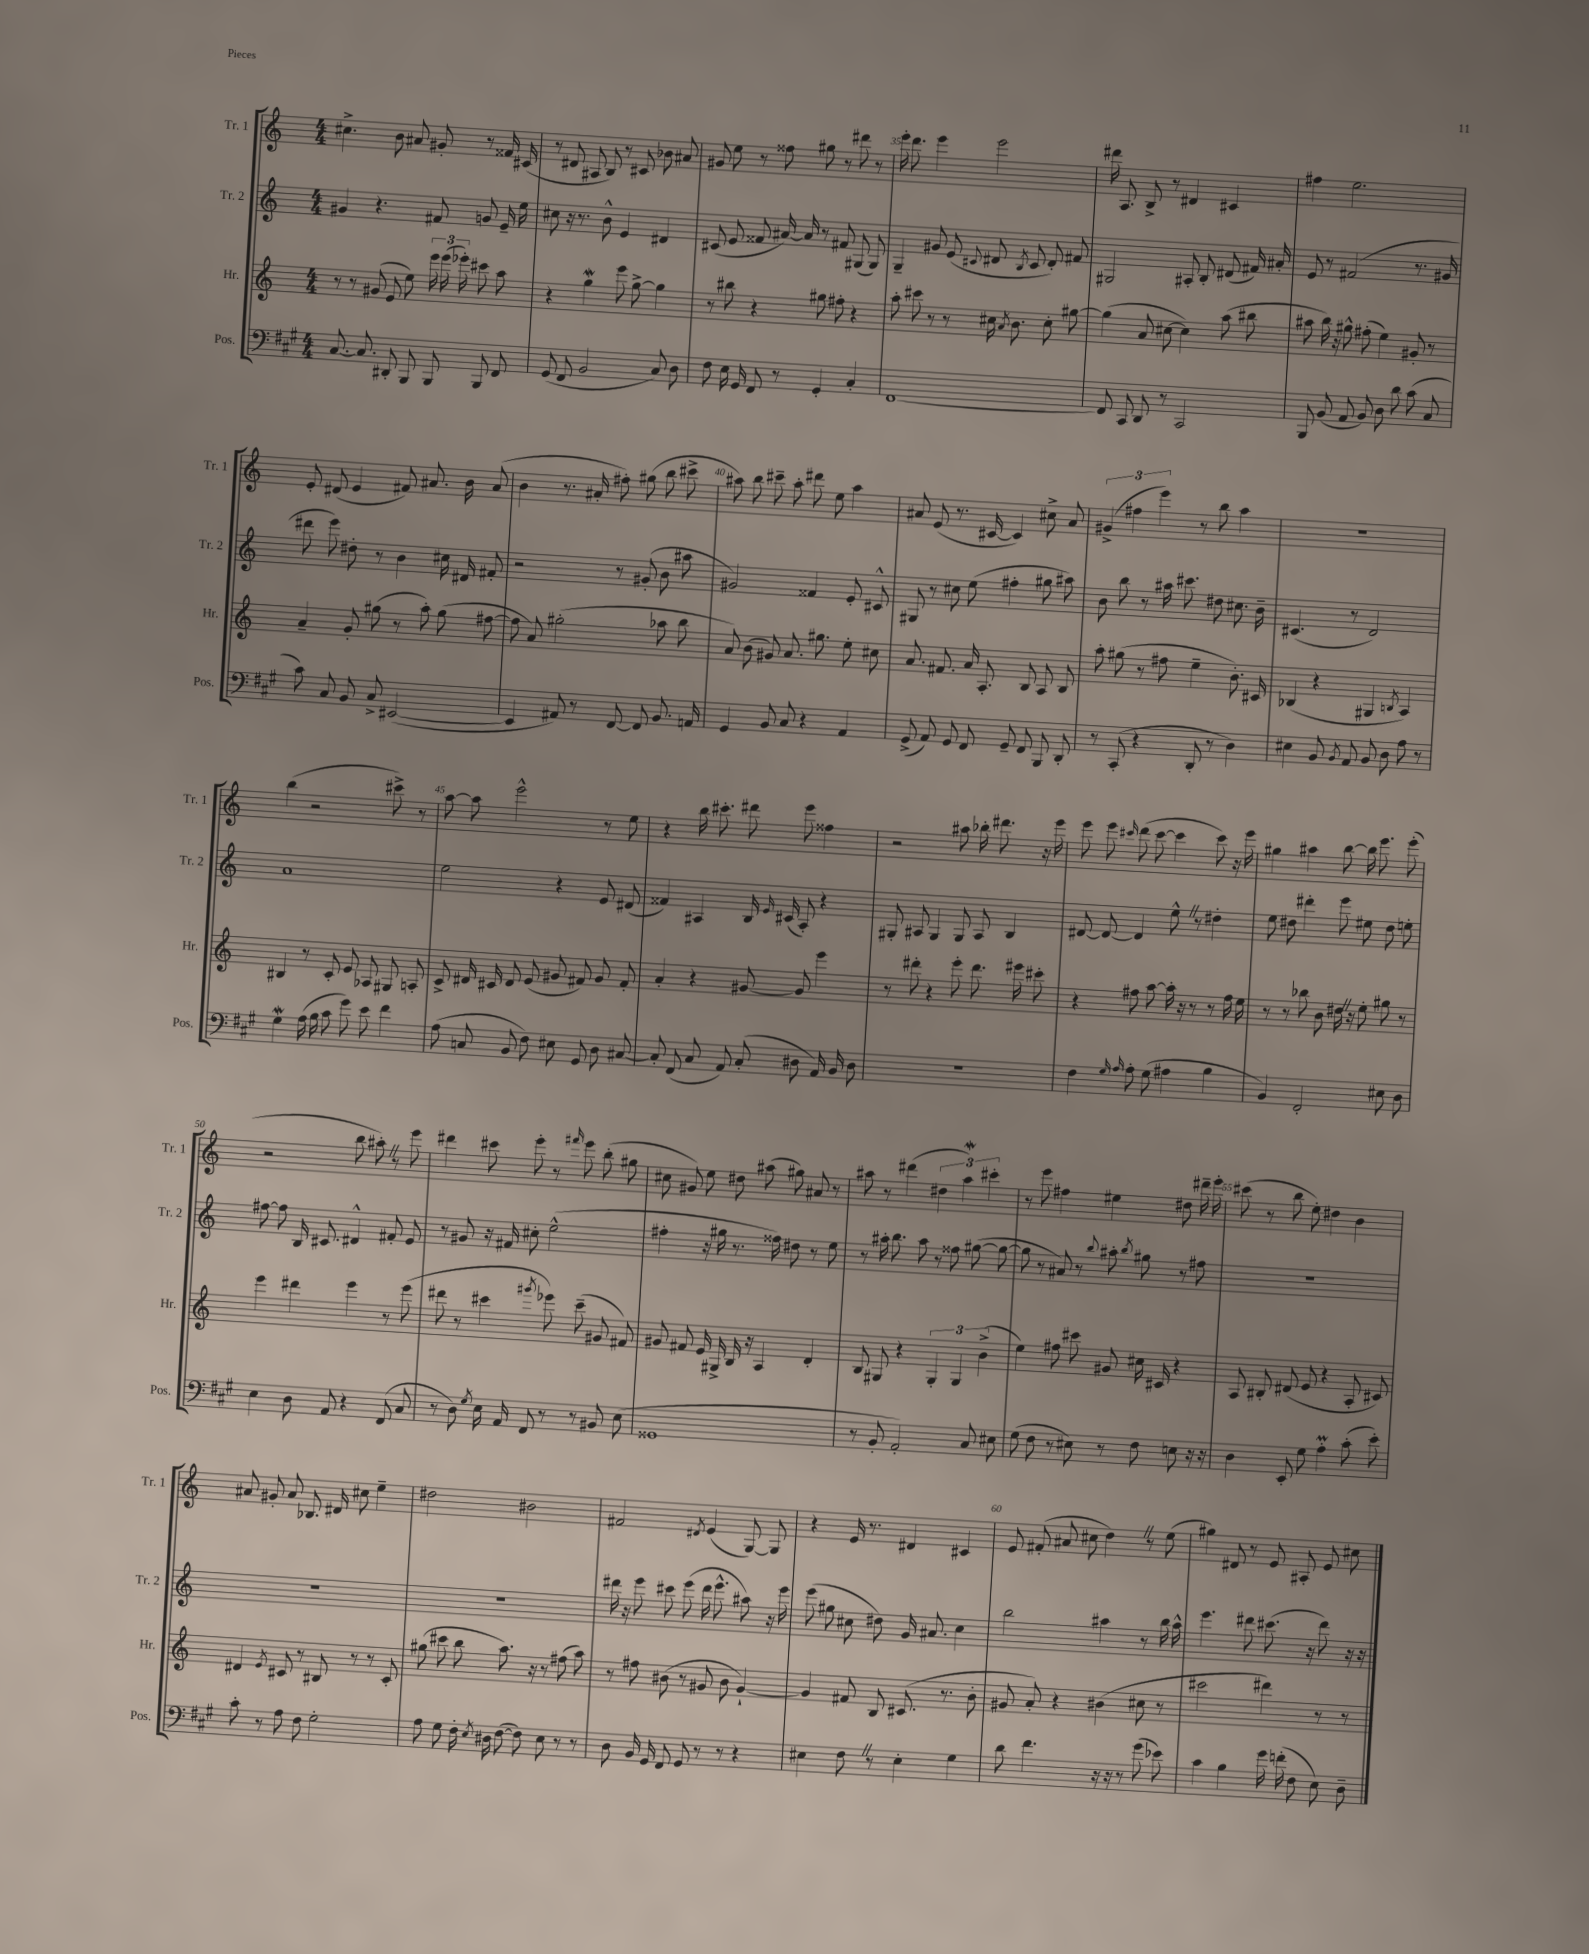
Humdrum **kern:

**kern	**kern	**kern	**kern
*staff4	*staff3	*staff2	*staff1
*clefF4	*clefG2	*clefG2	*clefG2
*k[f#c#g#]	*k[]	*k[]	*k[]
*M4/4	*M4/4	*M4/4	*M4/4
[8.C#/	8r	4g#/	4.cc#^\
.	8r	.	.
8.C#/]	.	.	.
.	(8g#/	4.r	.
8DD#'/	8e/	.	8b\
8BBB/	8ee\)	.	8a#/
8BBB/	24eee\	8f#/	8g#'/
.	(24eee\	.	.
.	24eee-'\)	.	.
8BBB/	8ccc#\	8g/	8r
8FF#/	8aa\	16e~/	16f##/
.	.	16ee\	(16c#/
=	=	=	=
(8GG#/	4r	8cc#\	8r
8FF#/	.	16r	8d#/
.	.	8.r	.
2BB/	4gg\	.	8A#/
.	.	8b^^\	8B/)
.	8eee\	4e/	8r
.	[8gg^\	.	8c#/
8C#/)	4gg\]	4d#/	8b-\
8D\	.	.	8a#/
=	=	=	=
8F#\	8r	(8c#/	8g#/
16E\	8bb#\	8e/	8ee\
16GG#/	.	.	.
8FF#/	4r	8f##/	8r
8r	.	[16a#/)	8ff##\
.	.	16a#/]	.
4GG#'/	8gg#\	8r	8gg#\
.	8ff#'\	8f#/	8r
4C#'/	4r	(8G#/	8ddd#\
.	.	8G#/)	8r
=	=	=	=
[1FF#	8aa'\	4G~/	16eee'\
.	.	.	8.ddd\
.	8ccc#\	.	.
.	8r	8g#/	4eee\
.	8r	(8e/	.
.	.	8qqc#/	.
.	16cc#\	8d#/	2eee\
.	8qa/	.	.
.	8.b\	.	.
.	.	8qB/	.
.	.	8c#/	.
.	8cc#'\	8d#'/)	.
.	[8gg#\	8f#/	.
=	=	=	=
8FF#/]	(4gg#\]	2G#/	16ddd#\
.	.	.	8.A/
8CC#/	.	.	.
8DD/	8a/	.	8B^/
8r	[8cc#\	.	8r
2CC#/	4cc#\])	8A#'/	4d#/
.	.	8B'/	.
.	(8aa\	(8d#/	4c#/
.	8bb#\	16f#/)	.
.	.	16a#'/	.
=	=	=	=
8BBB/	8aa#\	8e/	4ff#\
(8BB/	16bb\)	8r	.
.	16r	.	.
8AA/	8gg#^^\	(2f#/	2.ee\
8BB/)	(8ff#'\	.	.
8D\	4ee\)	.	.
8d\	.	.	.
(8c#\	8g#'/	8.r	.
8C#/	8r	.	.
.	.	16g#/	.
=	=	=	=
8c#\)	4a~/	8ddd#\	8e'/
8C#/	.	8eee\)	(8d#/
8BB/	8g'/	8dd#'\	4e/
8C#^/	(8gg#\	8r	.
([2EE#/	8r	4b\	8f#/)
.	8aa'\)	.	8.a#/
.	(8gg#\	16cc#\	.
.	.	16d#/	16b\
.	[8ff#\	8f#'/	(8a#/
=	=	=	=
4EE#/]	8ff#\]	2r	4b\
.	8a/)	.	.
8AA#/)	(2gg#'\	.	8.r
8r	.	.	.
.	.	.	16a#'/
[8FF#/	.	8r	8ff#'\)
8FF#/]	.	(8g#'/	(8gg#\
8.BB/	8aa-\	8b\	8bb\
.	8bb\	8aa#\	8ccc#^\
16AA/	.	.	.
=	=	=	=
4GG#/	8a/)	2g#/)	8aa#\)
.	(8b\	.	8bb\
8BB/	8g#/)	.	8ccc#~\
8C#/	8.a/	.	8aa#'\
4r	.	4f##/	8ddd#\
.	8.gg#\	.	.
.	.	.	8ee\
4AA/	8ee'\	8e'/	4aa#\
.	8cc#\	8c#^^/	.
=	=	=	=
(8GG#^/	8.a/	8G#/	8a#/
8AA/)	.	8r	(8e/
.	8.f#/	.	.
8GG#/	.	8cc#\	8.r
8FF#/	16a/	(8ee\	.
.	8.A'/	.	[16c#/
8GG#~/	.	4ff#'\	4c#/])
8FF#/	8B/	.	.
8BBB/	8A/	8gg#\	8cc#^\
8DD'/	8B/	8aa#\)	8a#/
=	=	=	=
8r	8aa'\	8b\	(6g#^/
(8CC#'/	(8gg#\	8bb\	.
.	.	.	6ff#\
4r	8r	8r	.
.	.	.	6eee\)
.	8ff#\	16aa#\	.
.	.	8.ccc#\	.
8DD'/	4ee~\	.	8r
8r	.	8dd#\	8bb\
4D\)	8.b'\)	8.cc#\	4aa\
.	16c#/	16b~\	.
=	=	=	=
4E#\	(4B-/	(4.c#/	1r
8BB/	4r	.	.
8qBB/	.	.	.
8AA/	.	8r	.
8BB/	4G#/	2d/)	.
8D\	.	.	.
.	8qB/	.	.
8A\	4A/)	.	.
8r	.	.	.
=	=	=	=
4G#\	4B#/	1a	(4bb\
(16A\	8r	.	2r
16B\	.	.	.
8c#\	8c'/	.	.
8g#\)	8e/	.	.
8e\	8A-/	.	.
4f#\	8G#/	.	8ccc#^\)
.	8A'/	.	8r
=	=	=	=
(8A\	8c^/	2ee\	[8aa\
8C/	16d#/	.	8aa\]
.	16c#/	.	.
8BB/	8d#/	.	2eee^^\
8F#\)	(8e/	.	.
8E#\	8g#/	4r	.
8GG#/	8f#/)	.	.
8D\	8g#/	8e/	8r
[8C#/	8f#'/	(8d#/	8ee\
=	=	=	=
8C#'/]	4a'/	4f##/)	4r
(8FF#/	.	.	.
8C#/	4r	4A#/	16bb\
.	.	.	8.ccc#'\
8AA/)	.	.	.
(8C#'/	[8g#/	16B/	8ddd#\
.	.	16qqe/	.
.	.	(16c#/	.
8D#\	8g#/]	8A#'/)	8eee\
16AA/)	4eee\	4r	4ff##\
16BB/	.	.	.
8D#\	.	.	.
=	=	=	=
1r	8r	8G#'/	2r
.	8ddd#'\	8A#/	.
.	4r	4G#/	.
.	8eee'\	8G#/	8aa#\
.	8.ddd#\	8A#/	16bb-'\
.	.	.	8.ddd#\
.	.	4B/	.
.	16eee#\	.	.
.	8ccc#'\	.	16r
.	.	.	16eee\
=	=	=	=
4F#\	4r	[8d#/	8eee\
.	.	8d#/_	8eee\
16qqG#/	.	.	.
16qqA/	.	.	16qqccc#/
8A'\	8ff#\	4d#/]	(8ddd\
(8G#\	[8aa\	.	[8ccc#\
4A#\	16aa'\]	8ee^^\	4ccc#\]
.	16r	.	.
.	8r	8r	.
4B\	8r	4dd#'\	8ccc#\)
.	16ff#\	.	16r
.	16ee\	.	16eee\
=	=	=	=
4BB/)	8r	8ee\	4gg#\
.	8r	8dd#\	.
2FF#'/	8bb-\	4ddd#'\	4aa#\
.	8b\	.	.
.	16dd#\	8eee\	[8bb\
.	16r	.	.
.	8ee'\	8ee#\	16bb\]
.	.	.	8.eee\
8E#\	8gg#\	8dd#\	.
8D\	8r	8ee'\	(8eee'\
=	=	=	=
4E\	4eee\	[8ff#\	2r
.	.	8ff#\]	.
8D\	4ddd#\	16B/	.
.	.	8.c#/	.
8AA/	.	.	.
4r	4eee\	4d#^^/	8bb\
.	.	.	8aa#'\)
(8FF#/	8r	8f#'/	8r
8C#/	(8eee\	8e/	8eee\
=	=	=	=
8r	8ddd#\	8r	4ddd#\
8D\)	8r	8g#/	.
8qG#/	.	.	.
16E\	4ccc#\	16r	8ccc#\
16AA/	.	16f#/	.
8FF#/	.	8cc#'\	8eee'\
.	8qggg#/	.	.
8r	8eee-\)	(2ee^^\	8r
.	.	.	16qqfff#/
8r	(8ccc#~\	.	8eee\
8BB#/	8g#/	.	(8bb'\
(8E\	8f#/)	.	8gg#\
=	=	=	=
1GG##	8g#/	4ff#'\	8cc#\
.	8f#/	.	8g#/)
.	16e/	16r	8ee\
.	16G#^/	16gg#\	.
.	16B/	8.r	8dd#\
.	16r	.	.
.	4A/	.	(8aa#\
.	.	16ff##\)	.
.	.	8dd#\	8gg#\)
.	4d'/	8r	8a#/
.	.	8ee\	8r
=	=	=	=
8r	8B/	8r	8aa#\
8BB'/	8G#/	16aa#'\	8r
.	.	8.bb\	.
2AA'/)	4r	.	(4ddd#\
.	.	8aa#\	.
.	6G#'/	8r	6dd#\
.	.	8ff##\	.
.	6G#/	.	6aa#\)
8C#/	.	([8gg#\	.
.	(6b^\	.	6ccc#'\
8E#\	.	8gg#\_	.
=	=	=	=
(8G#\	4ee\)	8gg#\]	8r
8F#\	.	8r	8eee\
8r	8ff#\	8a#/)	4ff#\
8E#\)	8ccc#\	8r	.
.	.	8qqbb/	.
8r	8g#/	8aa#'\	4ee#\
.	.	8qbb/	.
8F#\	16cc#\	8gg#\	.
.	16c#/	.	.
8E\	4r	8r	8dd#\
16r	.	8ff#\	16ddd#~\
16r	.	.	16eee'\
=	=	=	=
4D\	8A/	1r	(8ccc#\
.	8B#'/	.	8r
8EE'/	(8d#/	.	8bb\
8G#\	8e/	.	8ee'\)
4A'\	4r	.	4dd#\
(8c#'\	8A'/	.	4b\
8e'\)	8c#/)	.	.
=	=	=	=
8c#'\	4d#/	1r	8a#/
8r	.	.	8g#'/
.	8qe/	.	.
8A\	8c#/	.	8a#/
8F#\	8r	.	8.B-/
2G#'\	8B#/	.	.
.	.	.	16d#/
.	8r	.	8cc#\
.	8r	.	4ee~\
.	8c#'/	.	.
=	=	=	=
8A\	(8gg#\	1r	2dd#\
8G#\	8ccc#\	.	.
16F#'\	8bb\	.	.
8qE/	.	.	.
16D#\	.	.	.
([8F#\	8.aa\)	.	.
8F#\])	.	.	2b#\
.	16r	.	.
8E\	8r	.	.
8r	(8ff#\	.	.
8r	8aa\)	.	.
=	=	=	=
8D\	8r	16ddd#\	2f#/
.	.	16r	.
16BB/	8ff#\	8eee\	.
16GG#/	.	.	.
8FF#/	(8b#\	8ccc#\	.
8GG#/	8r	(8eee\	.
.	.	.	8qd#/
8r	8g#/	16ddd#\	(4e/
.	.	8.eee^^\	.
8r	8b#\	.	.
4r	[4g#`/)	8aa#\)	[8G/)
.	.	16r	8G/]
.	.	16eee\	.
=	=	=	=
4E#\	4g#/]	(8eee\	4r
.	.	8gg#\	.
8F#\	8f#/	8cc#\	16e/
.	.	.	8.r
8r	8B/	8dd#\)	.
4E#'\	(8.c#/	16g/	4d#/
.	.	8.a#/	.
.	8.r	.	.
4G#\	.	4cc#\	4c#/
.	8b'\	.	.
=	=	=	=
8d\	8g#/	2bb\	8e/
4.f#\	8a'/)	.	(8f#'/
.	4r	.	8a#/
.	.	.	8cc#\
16r	(4b#\	4aa#\	4dd\)
16r	.	.	.
8r	.	.	.
(8g#\	8cc#\	8r	8r
8e-\)	8r	16bb\	(8ee\
.	.	16aa#^^\	.
=	=	=	=
4c#\	2ccc#\	4.eee\	4gg#\)
4B\	.	.	8d#/
.	.	8ddd#\	8r
16g#\	4ddd#\)	(8.ccc#\	8e/
(16f'\	.	.	.
8F#\	.	.	8A#'/
.	.	16r	.
8E\)	8r	8ddd#\)	8e/
8D~\	8r	16r	8cc#\
.	.	16r	.
==	==	==	==
*-	*-	*-	*-
